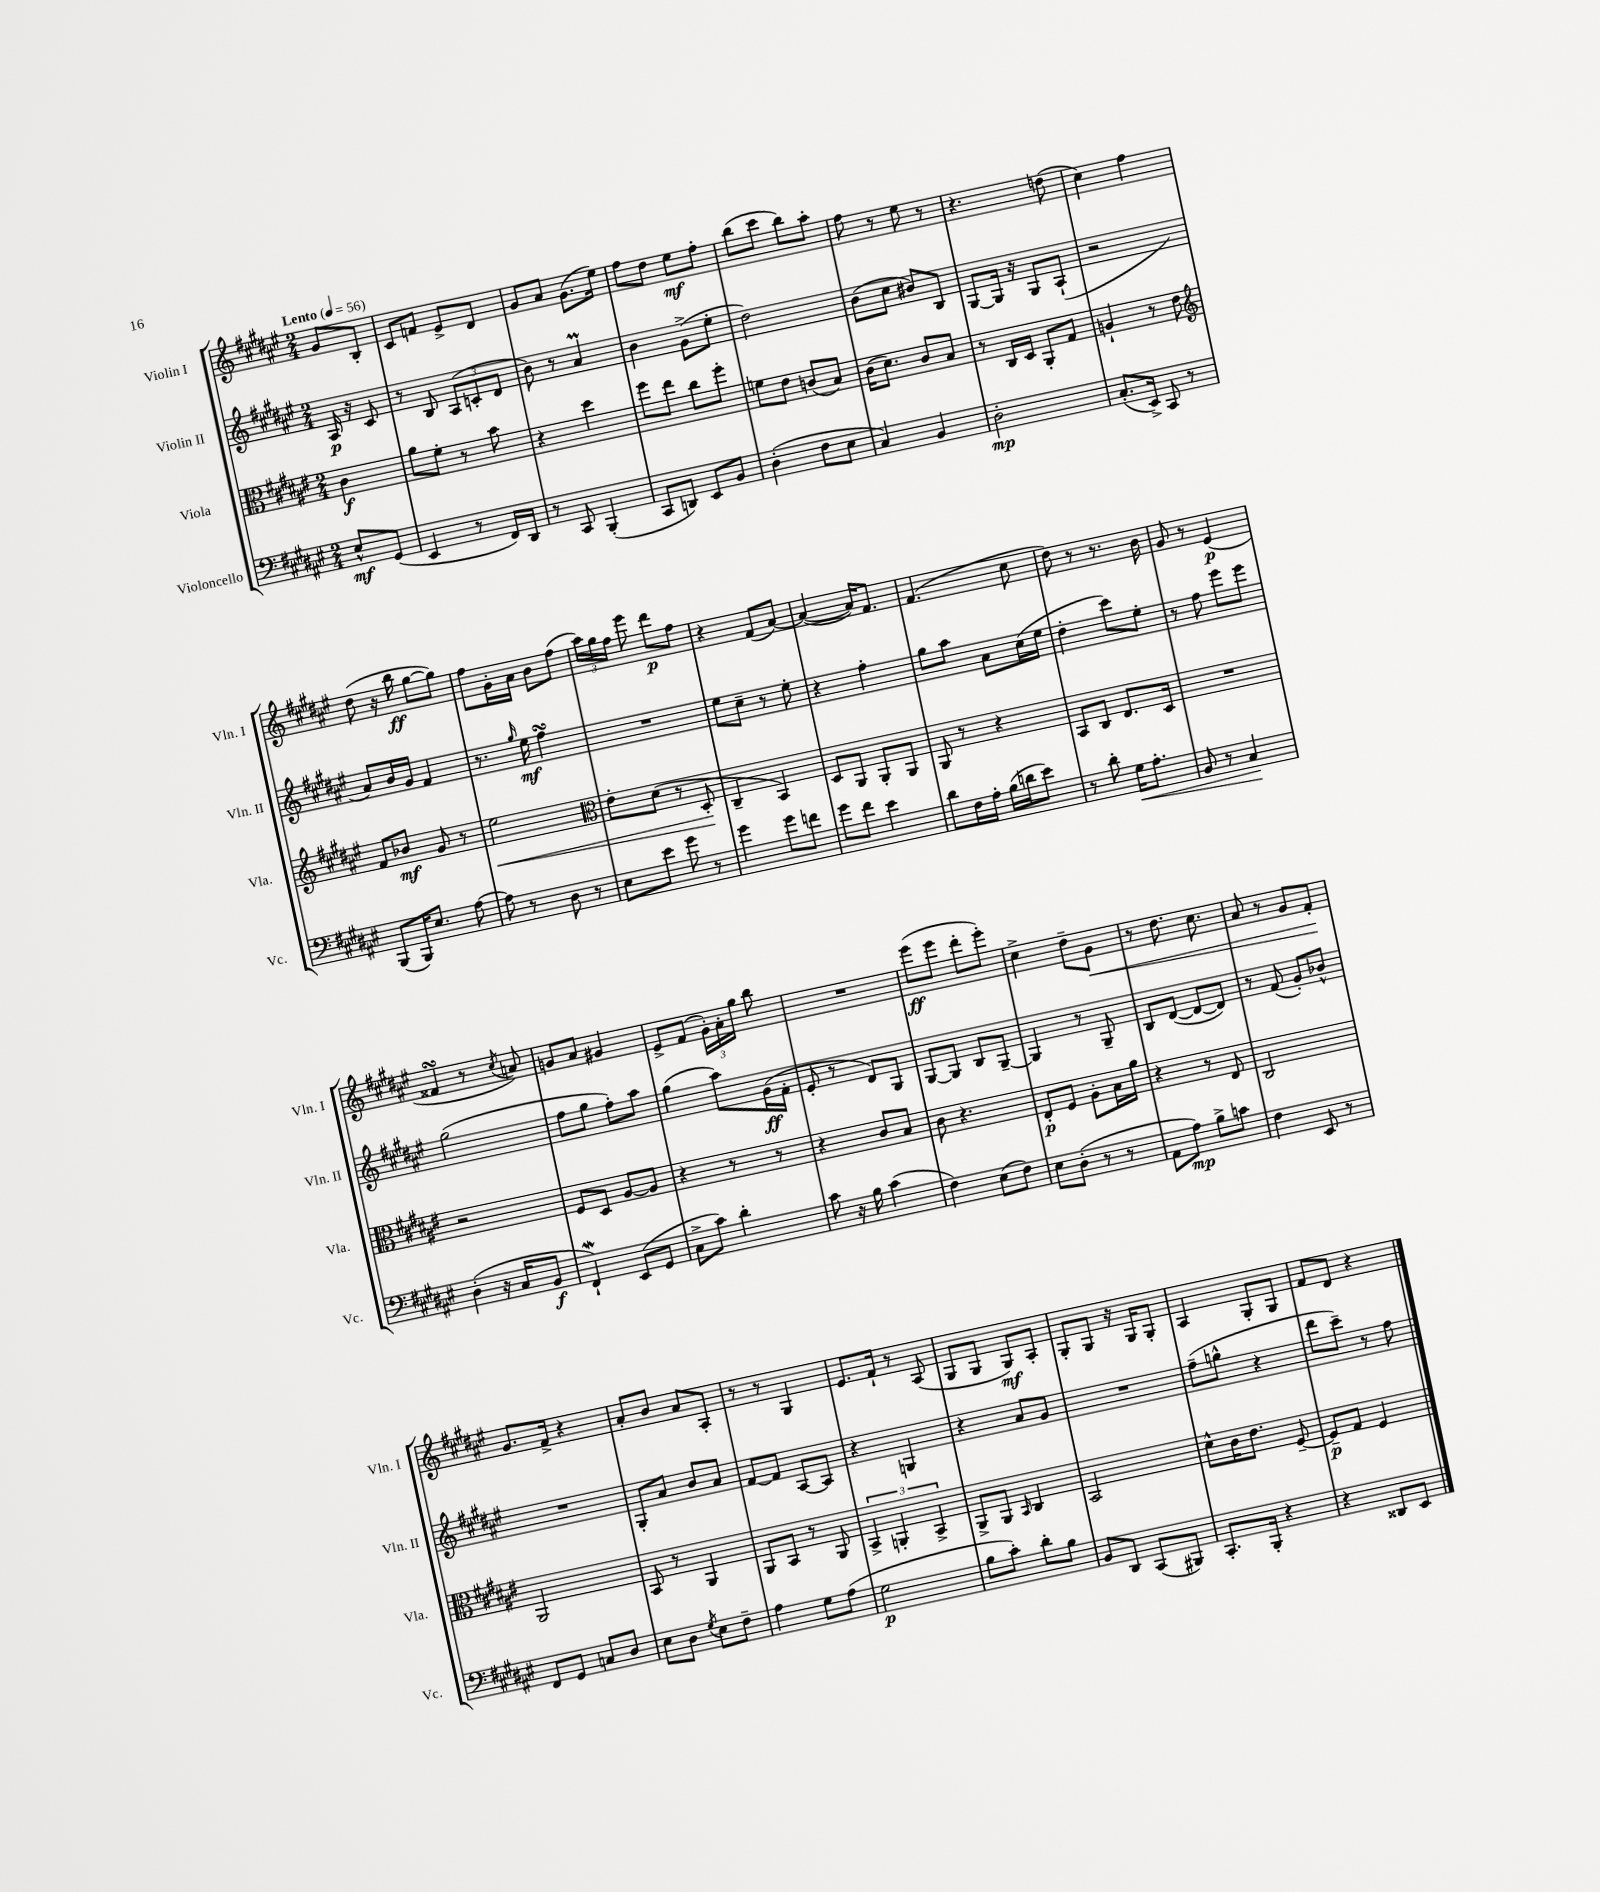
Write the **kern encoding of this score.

**kern	**kern	**kern	**kern
*staff4	*staff3	*staff2	*staff1
*clefF4	*clefC3	*clefG2	*clefG2
*k[f#c#g#d#a#e#]	*k[f#c#g#d#a#e#]	*k[f#c#g#d#a#e#]	*k[f#c#g#d#a#e#]
*M2/4	*M2/4	*M2/4	*M2/4
*MM56	*MM56	*MM56	*MM56
8E#^^/L	4c#\	16A#/	8g#/L
.	.	16r	.
(8GG#/J	.	8c#/	8B'/J
=	=	=	=
4EE#/	8a#\L	8r	8c#/L
.	8f#'\J	8B/	8f/J
8r	8r	(12A#/L	8e#^/L
.	.	12c'/	.
16FF#/LL)	8b\	.	8d#/J
.	.	12d#/J	.
16DD#/JJ	.	.	.
=	=	=	=
8r	4r	8b\)	8g#/L
8CC#/	.	8r	8a#/J
(4BBB'/	4dd#\	4a#/	(8.g#\L
.	.	.	16ee#\Jk)
=	=	=	=
8CC#/L	8ff#\L	4b\	8ff#\L
8DD/J)	8ee#\J	.	8dd#\J
8EE#/L	8cc#\L	(8g#^\L	8ee#\L
8BB/J	8ff#'\J	8ee#'\J	8ff#'\J
=	=	=	=
(4D#'\	8f\L	2dd#\)	(8bb\L
.	8e#\J	.	8ccc#\J
8F#\L	(8c/L	.	8bb\L)
8E#\J	8B/J)	.	8aa#'\J
=	=	=	=
4C#/)	(16c#\LK	(8b\L	8ff#\
.	8.d#\J)	.	.
.	.	8cc#\J	8r
4BB/	8c#/L	8b#/L)	8ee#\
.	8B/J	8B/J	8r
=	=	=	=
2D#'\	8r	[8G#/L	4.r
.	16C#/LL	16G#/]Jk	.
.	16D#/JJ	16r	.
.	8AA#'/L	8G#/L	.
.	8G#/J	(8A#`/J	(8dd\
=	=	=	=
(8.C#'/L	4A`/	2r	4cc#\)
16EE#^/Jk)	.	.	.
8CC#/	8r	.	4ff#\
8r	8e#\	.	.
=	=	=	=
*	*clefG2	*	*
(8BBB/L	8f#/L	8a#/L)	(8dd#\
16BBB/K)	8b-/J	16b/L	16r
8.E#/J	.	16g#/JJ	16bb\
.	8g#/	4f#/	[8gg#\L
[8A#\	8r	.	8gg#\]J)
=	=	=	=
8A#\]	2ee#\	8.r	8ff#\L
8r	.	.	16g#'\L
.	.	16qqgg#/	.
.	.	16ee#\	16a#\JJ
8D#\	.	4ff#\	8b\L
8r	.	.	(8ff#\J
=	=	=	=
*	*clefC3	*	*
8E#\L	8e#'\L	2r	24aa#\LL)
.	.	.	24gg#\
.	.	.	24ff#\JJ
8e#\J	(8d#\J	.	8eee#\
8g#\	8r	.	8ddd#\L
8r	8D#'/	.	8ff#\J
=	=	=	=
4g#\	4C#~/	8ee#\L	4r
.	.	8cc#~\J	.
8g#\L	4BB/)	8r	(8f#/L
8f\J	.	8ee#'\	[8a#/J)
=	=	=	=
8g#\L	8D#/L	4r	(4a#/_
8f#\J	8AA#/J	.	.
4e#\	8AA#'/L	4ff#'\	16a#/]LK)
.	.	.	8.f#/J
.	8AA#/J	.	.
=	=	=	=
8d#\L	8AA#/	8gg#\L	(4.f#/
16F#\L	8r	8aa#\J	.
16A#'\JJ	.	.	.
(16B\LL	4r	8a#\L	.
16d\J	.	.	.
8e#\J)	.	(16cc#\L	8cc#\
.	.	16ee#\JJ	.
=	=	=	=
8r	8BB/L	4dd#'\	8dd#\)
8d#'\	8C#/J	.	8r
16G#\LK	8.E#/L	8ccc#\L)	8.r
8.A#'\J	.	.	.
.	.	8ee#'\J	.
.	16D#/Jk	.	16b\
=	=	=	=
8BB/	2r	8r	8g#/
8r	.	8ff#\	8r
4C#/	.	8eee#\L	(4e#/
.	.	8eee#\J	.
=	=	=	=
(4D#'\	2r	(2gg#\	4f##/
16r	.	.	8r
16C#/LK	.	.	.
.	.	.	8qcc#/
8BB/J	.	.	8a/)
=	=	=	=
4FF#`/)	8F#/L	8ff#\L	8g/L
.	8D#/J	8gg#\J	8a#/J
(8EE#/L	[8A#/L	8ff#'\L)	4g#/
8GG#/J	8A#/]J	8aa#\J	.
=	=	=	=
8C#^\L	4r	(4gg#\	8e#^/L
8c#\J)	.	.	(8f#/J
4d#'\	8r	8aa#\L)	24g#'\LL)
.	.	.	24a#'\
.	.	.	24gg#\JJ
.	8r	(16g#\L	8bb\
.	.	16f#'\JJ	.
=	=	=	=
8c#\	4r	8e#'/	2r
16r	.	8r	.
16B\	.	.	.
(4c#\	8c#/L	8d#/L)	.
.	8B/J	8G#/J	.
=	=	=	=
4F#\)	8c#\	[8G#/L	(8eee#\L
.	4.r	8G#/]J	8eee#\J
(8E#\L	.	8B/L	8ddd#'\L
8F#\J)	.	[8G#~/J	8eee#'\J)
=	=	=	=
8E#\L	8E#'/L	4G#/]	4cc#^\
(8D#'\J	8F#/J	.	.
8r	8A#'\L	8r	8dd#~\L
8r	16B\L	8G#~/	8g#\J
.	16a#\JJ	.	.
=	=	=	=
8AA#\L	4r	8B/L	8r
8A#\J)	.	([8d#/J	8.dd#\
8B^\L	8r	8d#/_L	.
.	.	.	8.cc#\
8c\J	8E#/	8d#/]J)	.
=	=	=	=
4F#\	2C#/	8r	8a#/
.	.	(8f#/	8r
8EE#/	.	8g#'/L)	8g#/L
8r	.	8b-^^/J	8f#'/J
=	=	=	=
8FF#/L	2AA#/	2r	8.g#/L
8GG#/J	.	.	.
.	.	.	16f#^/Jk
8C/L	.	.	4r
8D#/J	.	.	.
=	=	=	=
8E#\L	8BB/	8G#'/L	8a#'/L
8D#\J	8r	8a#/J	8b/J
8qG#/	.	.	.
8E#\L	4AA#/	8b/L	8a#/L
8F#~\J	.	8a#/J	8A#'/J
=	=	=	=
4A#\	8AA#/L	[8f#/L	8r
.	8BB/J	8f#/]J	8r
8G#\L	8r	[8A#/L	4G#/
(8A#\J	8AA#/	8A#/]J	.
=	=	=	=
2G#\	6BB^/	4r	8.e#/L
.	6AA'/	.	.
.	.	.	16f#`/Jk
.	.	4G/	8r
.	6BB^/	.	.
.	.	.	(8A#/
=	=	=	=
8B\L	8AA#^/L	4r	8G#/L
8c#'\J)	8AA#/J	.	8G#/J
.	16qqBB/	.	.
8d#'\L	4C#/	8a#/L	8G#/L)
8B\J	.	8g#/J	8A#'/J
=	=	=	=
8BB/L	2BB/	2r	8G#'/L
8DD#/J	.	.	8G#/J
(8CC#/L	.	.	16r
.	.	.	16G#/LK
8BBB#/J)	.	.	8G#'/J
=	=	=	=
8.CC#'/L	8d#^^\L	(8ff#~\L	4A#/
.	16c#\K	8gg^^\J	.
16BBB'/Jk	8.e#\J	.	.
4r	.	4r	8G#'/L
.	[8F#~/	.	8G#/J
=	=	=	=
4r	8F#~/]L	8ddd#\L	8f#/L
.	8G#/J	8ccc#~\J)	8d#/J
8DD##/L	4F#/	8r	4r
8EE#/J	.	8ff#\	.
==	==	==	==
*-	*-	*-	*-
